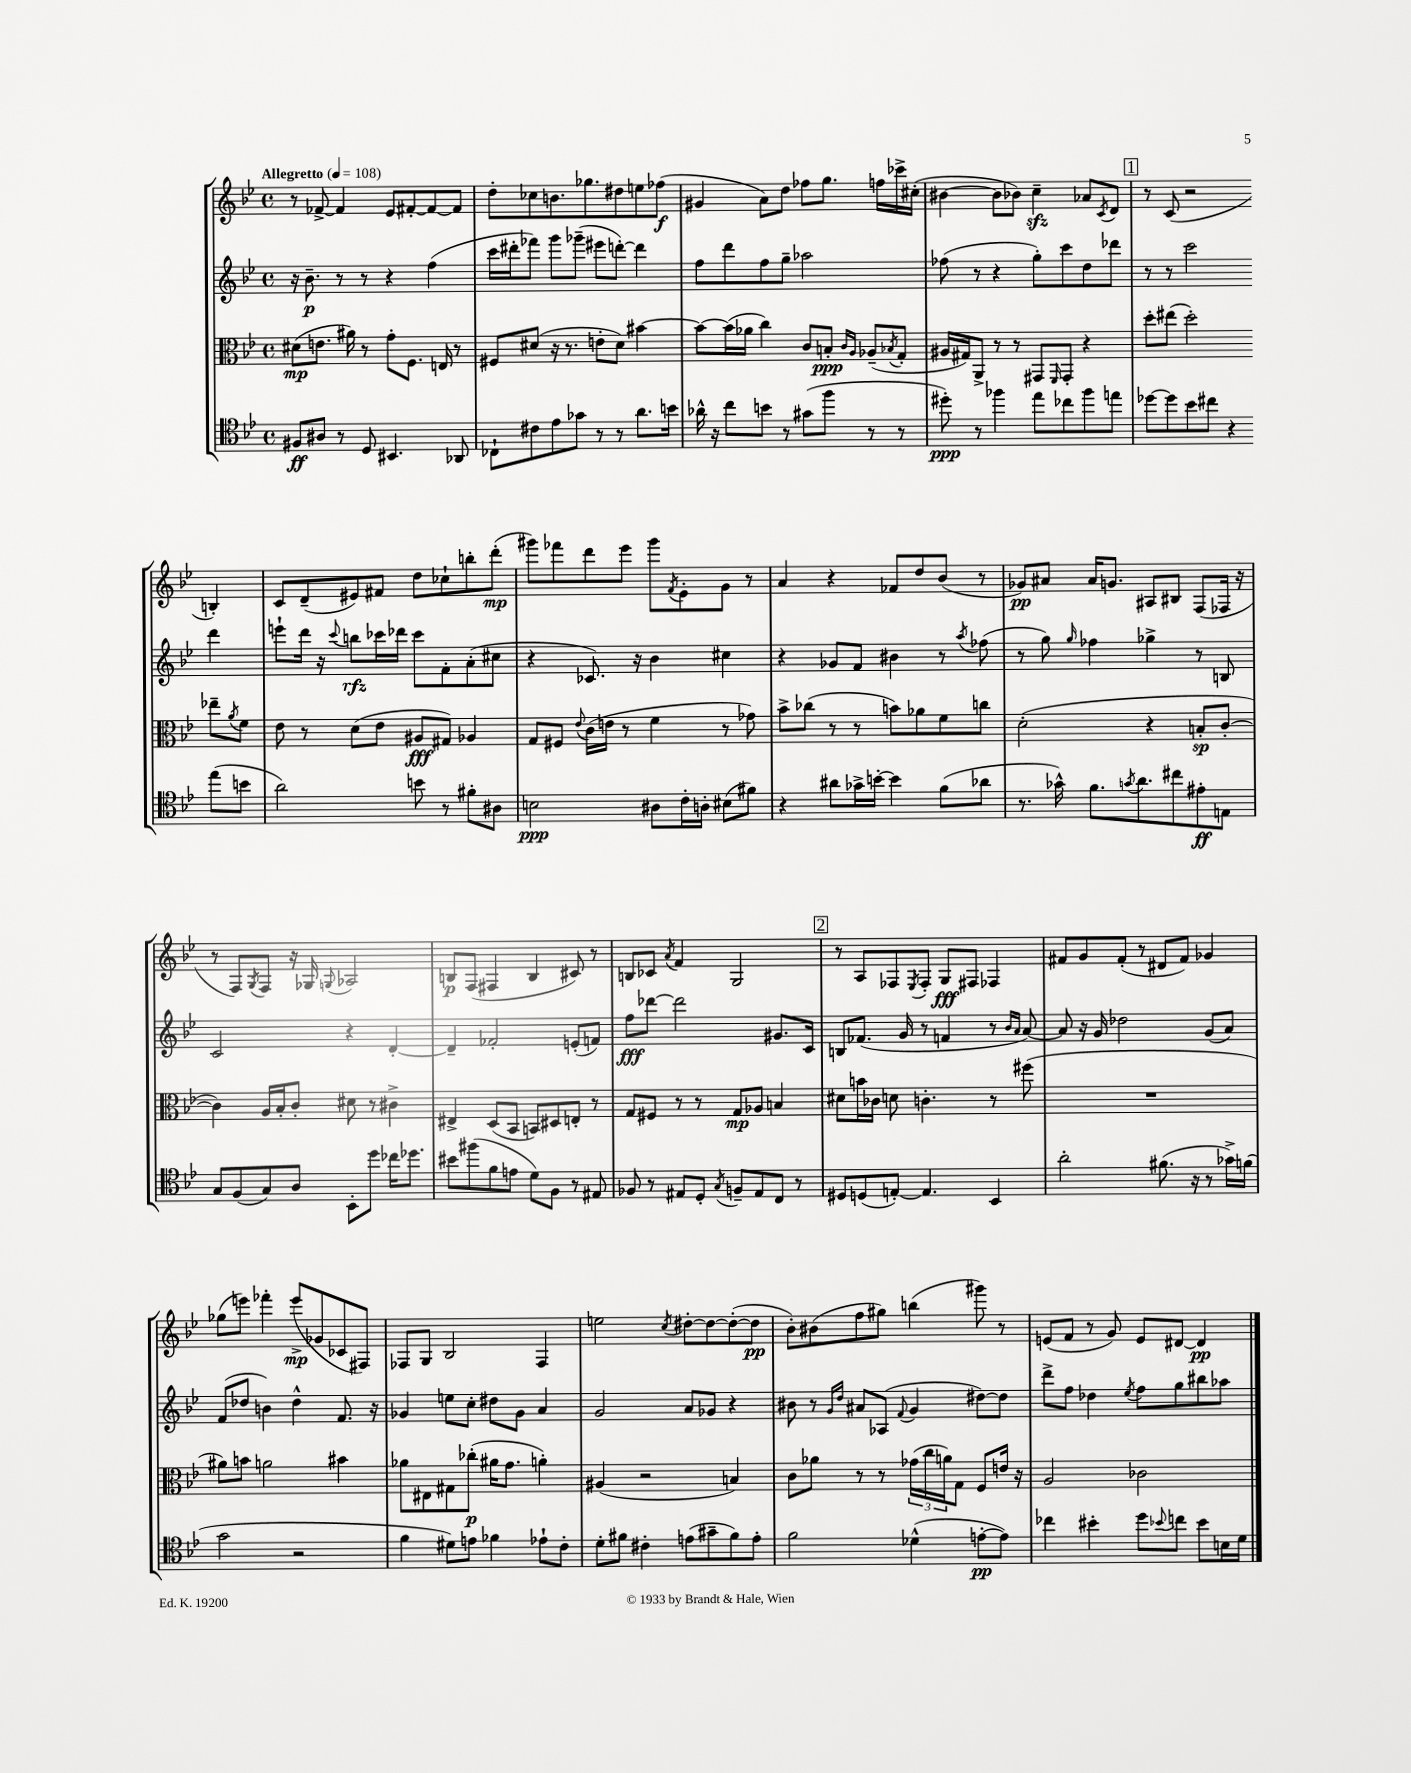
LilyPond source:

<<
\new StaffGroup <<
\new Staff = "s0" {
    \clef treble \key bes \major \defaultTimeSignature \time 4/4 \tempo "Allegretto" 4 = 108
    r8 fes'8~-> fes'4 ees'8 fis'8~-. fis'8~ fis'8 |
    d''8-. ces''8 b'8. ges''8. dis''8 e''8 fes''8\f( |
    gis'4 a'8) d''8 fes''8 g''8. f''16 ces'''16-> cis''16-.( |
    bis'4~ bis'8 bes'8) c''4--\sfz aes'8 \acciaccatura { c'8 } d'8 |
    \mark \markup { \box "1" } r8 c'8( r2 b4-.) |
    c'8 d'8--( eis'8) fis'8 d''8 ces''8-! b''8-. d'''8-.\mp( |
    gis'''8) fes'''8 d'''8 ees'''8 gis'''8 \acciaccatura { f'8 } ees'8-. g'8 r8 |
    a'4 r4 fes'8 d''8 bes'8( r8 |
    ges'8\pp) ais'8 ais'16 g'8. ais8 bis8 f8( fes16 r16 |
    r8 f8) \acciaccatura { g8 } f8 r16 ges16 \appoggiatura { g8 } aes2 |
    b8\p f8( fis4 b4 cis'8) r8 |
    b8 ces'8 \acciaccatura { a'8 } f'4 g2 |
    \mark \markup { \box "2" } r8 a8 fes8 \acciaccatura { ees8 } fes8-. g8\fff fis8 fes4 |
    fis'8 g'8 fis'8-.( r8 dis'8 fis'8) ges'4 |
    ges''8( e'''8) fes'''4-. e'''8->\mp( ges'8 ces'8 fis8) |
    fes8 g8 bes2 fes4 |
    e''2 \acciaccatura { c''8 } dis''8~-. dis''8~ dis''8~-.( dis''8\pp |
    bes'8-.) bis'8( f''8 gis''8) b''4( gis'''8) r8 |
    e'8( f'8 r8 g'8) e'8 dis'8~ dis'4\pp \bar "|." |
}
\new Staff = "s1" {
    \clef treble \key bes \major \defaultTimeSignature \time 4/4
    r16 bes'8.--\p r8 r8 r4 f''4( |
    c'''16 dis'''16-. fes'''8) g'''8 ges'''8--( eis'''8 d'''8~-.) d'''4 |
    f''8 d'''8 f''8 g''8-- aes''2 |
    fes''8( r8 r4 g''8-.) c'''8 d''8 des'''8 |
    \mark \markup { \box "1" } r8 r8 c'''2 d'''4 |
    e'''8-! d'''16 r16 \appoggiatura { c'''8 } b''8\rfz ces'''16 des'''16 ces'''8 f'8-. a'8-.( cis''8 |
    r4 ces'8.) r16 bes'4 cis''4 |
    r4 ges'8 f'8 bis'4 r8 \acciaccatura { a''8 } fes''8( |
    r8 g''8) \grace { g''16 } fes''4 ges''4-> r8 b8 |
    c'2 r4 d'4~-. |
    d'4-- fes'2-. e'8-.( f'8) |
    f''8\fff des'''8~ des'''2 gis'8. c'16 |
    \mark \markup { \box "2" } b8 fes'8.( g'16 r8 f'4 r8 \grace { bes'16 a'16 } a'8~) |
    a'8 r16 g'16 des''2 g'8( a'8) |
    f'8( des''8 b'4) des''4-^ f'8. r16 |
    ges'4 e''8 c''8-. dis''8 ges'8 a'4 |
    g'2 a'8 ges'8 r4 |
    bis'8 r8 \grace { g'16 d''16 } ais'8 aes8( \appoggiatura { f'8 } g'4 dis''8~) dis''8 |
    d'''8-> f''8 des''4 \acciaccatura { ees''8 } f''8 g''8 bis''8 aes''8 \bar "|." |
}
\new Staff = "s2" {
    \clef alto \key bes \major \defaultTimeSignature \time 4/4
    dis'8\mp( e'8. ais'16) r8 g'8-. f8. e16 r8 |
    fis8 dis'8( r16 r8. e'8-. dis'8) bis'4~ |
    bis'8~ bis'16( aes'16 c''4) c'8 b8-.\ppp \grace { c'16 a16 } aes8--( \acciaccatura { bes8 } g8-. |
    ais16 gis16) a,8-> r8 r8 gis,8 \grace { f,16 } gis,8-. r4 |
    \mark \markup { \box "1" } d''8-. eis''8( d''2-.) ees''8-- \acciaccatura { a'8 } f'8 |
    ees'8 r8 d'8( ees'8 ais8\fff gis8) aes4 |
    g8 fis8 \appoggiatura { ees'8 } c'16( e'16 r8 f'4 r8 ges'8) |
    bes'8-> ces''8( r8 r8 b'8) aes'8 f'8 c''8 |
    d'2-.( r4 b8-.\sp c'8~-. |
    c'4) a16 bes16-. c'8-. dis'8 r8 cis'4-> |
    eis4-> d8( bes,8 b,8) dis8 e8-. r8 |
    g8 fis8 r8 r8 g8\mp aes8 b4 |
    \mark \markup { \box "2" } dis'8 b'16 ces'16 d'8 c'4.-. r8 fis''8( |
    R1 |
    ais'8) b'8 a'2 bis'4 |
    aes'8 eis8 gis8 ces''8-.\p( ais'16 g'8. a'4-.) |
    ais4( r2 b4) |
    c'8 aes'8 r8 r8 \tuplet 3/2 { ges'16( c''16 a'16) } g8 f8 e'16 r16 |
    a2 ces'2 \bar "|." |
}
\new Staff = "s3" {
    \clef tenor \key bes \major \defaultTimeSignature \time 4/4
    fis8\ff ais8 r8 d8 bis,4. aes,8 |
    ces8-! cis'8 ees'8 ges'8 r8 r8 a'8. b'16 |
    aes'16-^ r16 c''8 b'8 r8 gis'8( f''8 r8 r8 |
    dis''8-.\ppp) r8 fes''4 ees''8 ces''8 fes''8 e''8 |
    \mark \markup { \box "1" } des''8~ des''8 bes'8 cis''8 r4 ees''8( b'8 |
    a'2) b'8 r8 fis'8-. ais8 |
    b2\ppp ais8 c'16-. a16-. bis8( fis'8) |
    r4 ais'8 ges'16-> b'16~-. b'4 f'8( aes'8 |
    r8. ges'16-^) f'8. \acciaccatura { g'8 } a'8. cis''8 eis'8-.\ff e8 |
    g8 f8( g8) a8 bes,8-. d''8 ces''16 des''8. |
    bis'8 fis''8( f'8 e'8 d'8) f8 r8 eis8 |
    fes8 r8 eis8 d8-. \acciaccatura { g8 } f8-- eis8 c8 r8 |
    \mark \markup { \box "2" } dis8 d8( e8~-.) e4. bes,4 |
    a'2-. fis'8.( r16 r8 ges'16->) f'16( |
    g'2 r2 |
    f'4 dis'8) e'8 fes'4 ees'8-! c'8-. |
    d'8-. fis'8 cis'4-. e'8( gis'8-- fis'8) e'8-. |
    f'2 des'4-^( e'8~-.\pp e'8) |
    ces''4 bis'4-. d''8 \appoggiatura { bes'8 } c''8 bes'8 b16 d'16 \bar "|." |
}
>>
>>
\layout { \context { \Score \remove "Bar_number_engraver" } }
